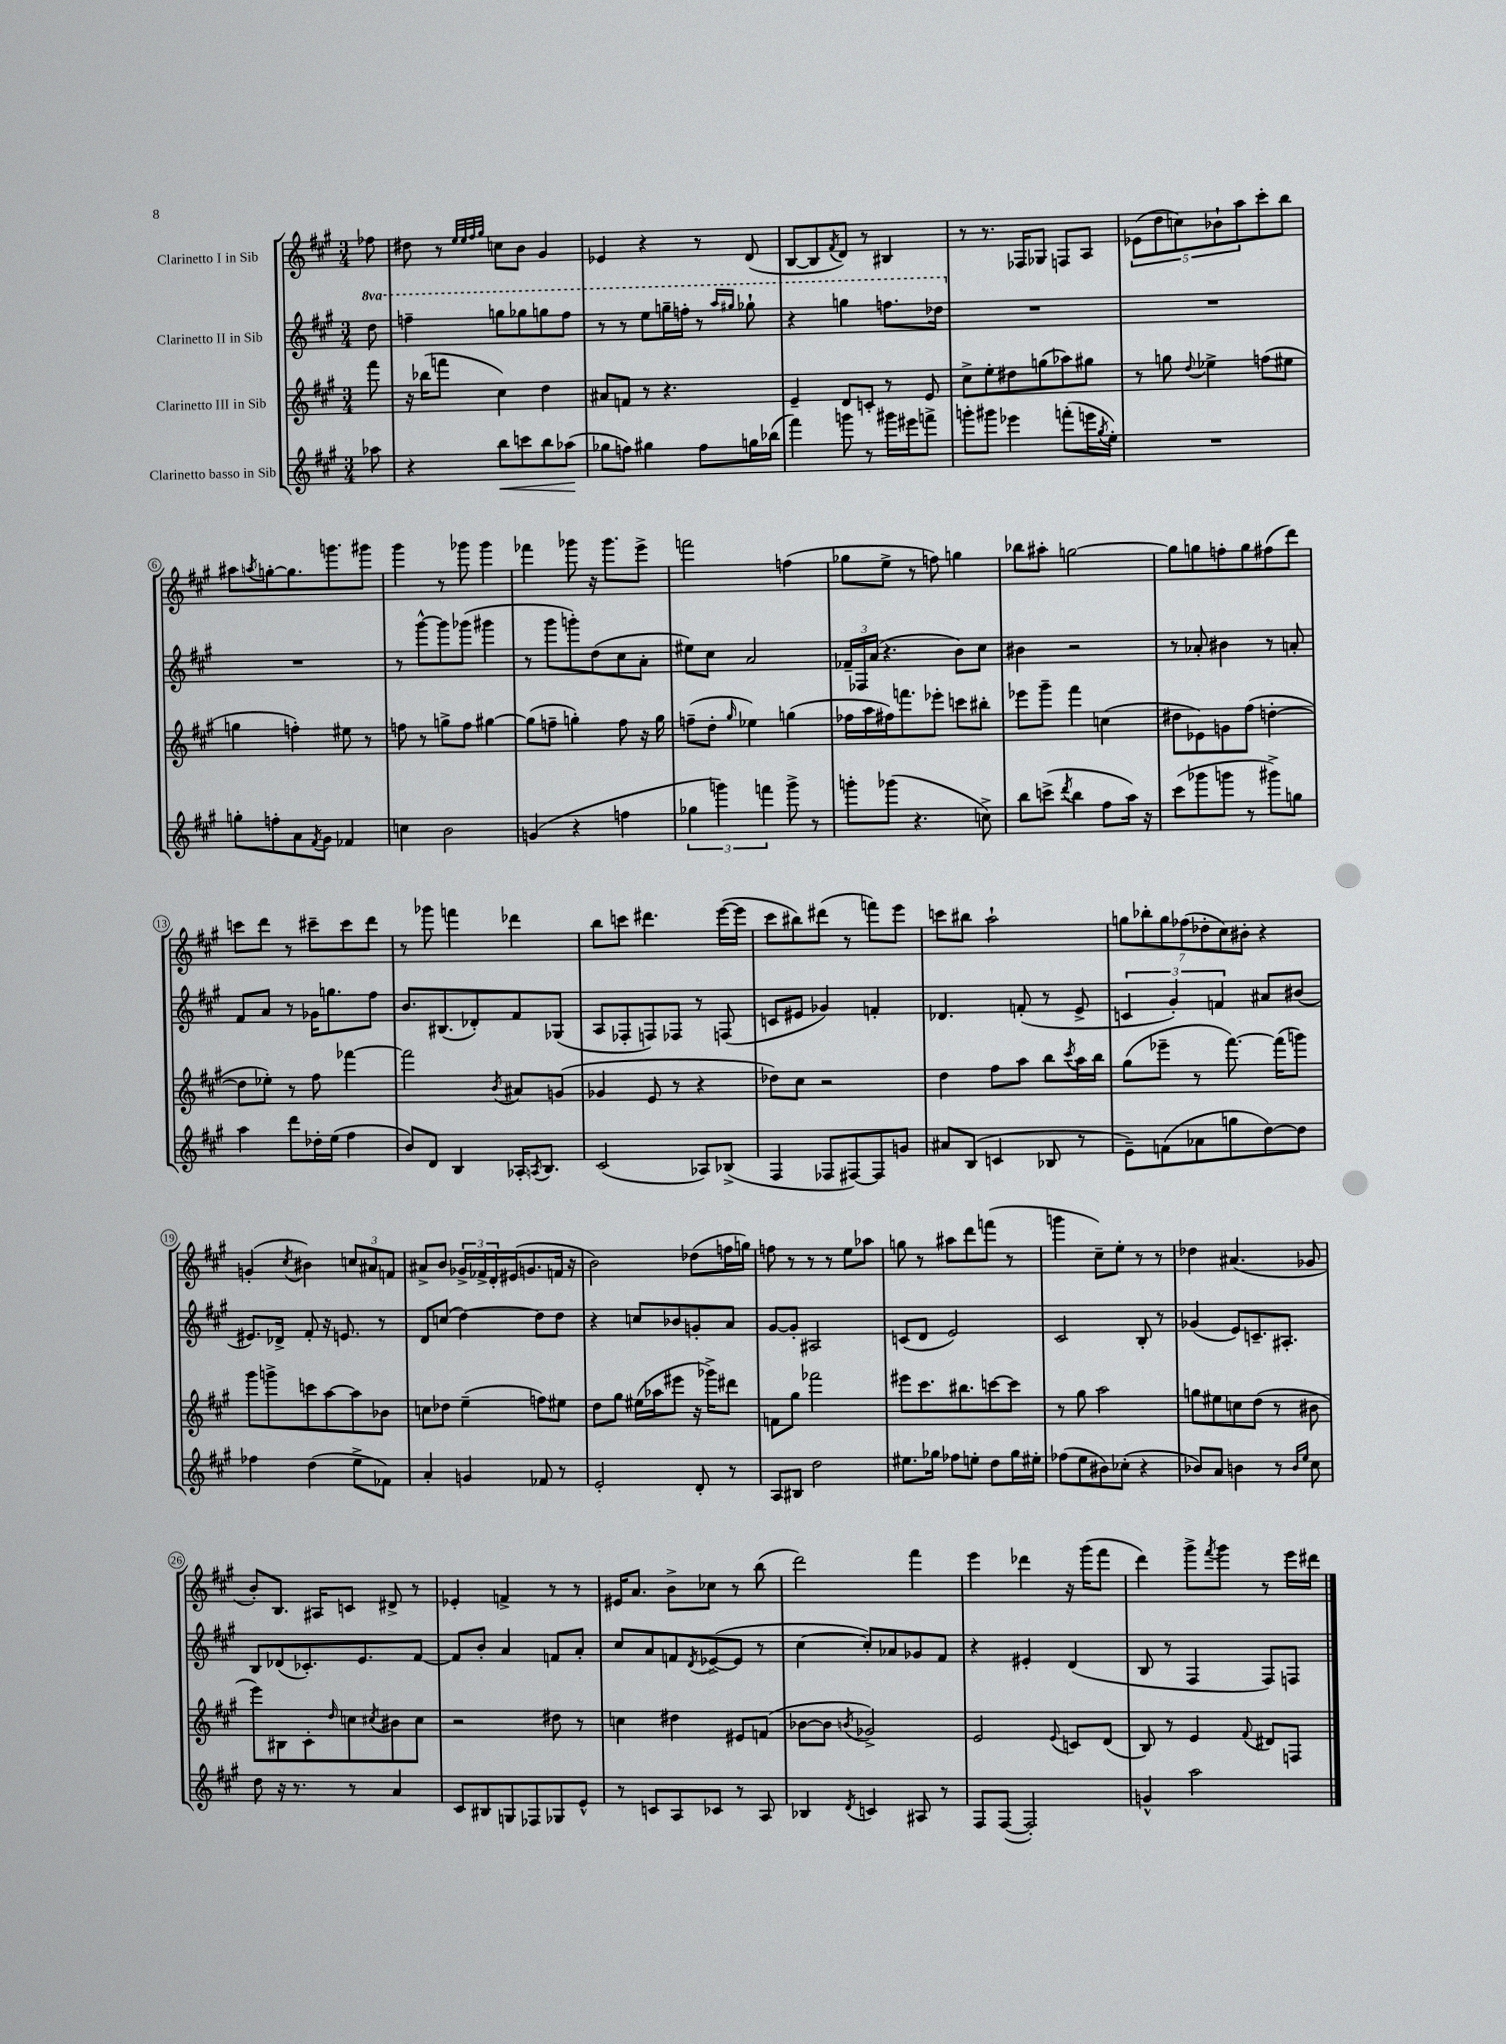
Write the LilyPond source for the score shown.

<<
\new StaffGroup <<
\new Staff = "s0" \with { instrumentName = "Clarinetto I in Sib" } {
    \clef treble \key a \major \numericTimeSignature \time 3/4 \partial 8
    fes''8 |
    dis''8 r8 \grace { e''32 e''32 fis''32 gis''32 } c''8 b'8 gis'4 |
    ees'4 r4 r8 d'8( |
    b8~ b8 \acciaccatura { fis'8 } d'8) r8 bis4 |
    r8 r8. fes16 ges8 f8 a8 |
    \tuplet 5/4 { ees'8( d''8 c''8) bes'8-! a''8 } cis'''8-. b''8 |
    ais''8 \acciaccatura { a''8 } g''8~-. g''8. g'''8. gis'''8 |
    gis'''4 r8 ges'''8 ges'''4 |
    fes'''4 ges'''8 r16 ges'''8. e'''8-> |
    f'''2 f''4( |
    ges''8 e''8-> r8 f''8) g''4 |
    bes''8 ais''8-. g''2~ |
    g''8 g''8 f''8-. g''8 fis''8( d'''8) |
    c'''8 d'''8 r8 cis'''8-- cis'''8 d'''8 |
    r8 ges'''8 f'''4 des'''4 |
    b''8 c'''8 dis'''4. e'''16~( e'''16 |
    cis'''8 bis''8) dis'''8( r8 f'''8) e'''8 |
    c'''8 bis''8 a''2-! |
    \tuplet 7/4 { g''8 bes''8-. g''8 fes''8( des''8-. cis''8) bis'8-. } r4 |
    g'4-.( \acciaccatura { cis''8 } bis'4) \tuplet 3/2 { c''8 ais'8 f'8 } |
    ais'8-> b'8 \tuplet 3/2 { ges'16-> fes'16-> d'16-. } eis'16( g'8. f'16 r16 |
    b'2) des''8( f''16 g''16) |
    f''8 r8 r8 r8 e''8 aes''8 |
    g''8 r8 ais''8 d'''8 f'''8( r8 |
    g'''4 cis''8--) e''8-. r8 r8 |
    des''4 ais'4.( ges'8 |
    b'8-.) b8. ais16 c'8 dis'8-> r8 |
    ees'4-. f'4-> r8 r8 |
    eis'16 a'8. b'8-> ces''8 r8 b''8( |
    d'''2) fis'''4 |
    e'''4 des'''4 r16 gis'''16( fis'''8 |
    d'''4) gis'''8-> \acciaccatura { fis'''8 } gis'''8 r8 e'''16 dis'''16 \bar "|." |
}
\new Staff = "s1" \with { instrumentName = "Clarinetto II in Sib" } {
    \clef treble \key a \major \numericTimeSignature \time 3/4 \set Staff.ottavationMarkups = #ottavation-simple-ordinals \partial 8
    \ottava #1 d'''8 |
    f'''4-- g'''8 ges'''8 g'''8 f'''8 |
    r8 r8 e'''8 g'''16-- f'''16-. r8 \grace { a'''16 gis'''16 } ges'''8-! |
    r4 g'''4 f'''8. des'''16 \ottava #0 |
    R2. |
    R2. |
    R2. |
    r8 gis'''8~-^ gis'''8 ges'''8( gis'''4 |
    r8 gis'''8 g'''8-.) d''8( cis''8 a'8-. |
    eis''8) cis''8 a'2 |
    \tuplet 3/2 { fes'16-- fes16 a'16( } r4. b'8) cis''8 |
    bis'4 r2 |
    r8 aes'8-. bis'4 r8 a'8-. |
    fis'8 a'8 r8 ges'16 g''8. fis''8 |
    b'8. bis8.( des'8-.) fis'8 ges8( |
    a8 fes8-. f8) fes8 r8 f8( |
    c'8 eis'8 ges'4) f'4-. |
    des'4. f'8-.( r8 e'8-> |
    \tuplet 3/2 { c'4 gis'4-.) f'4 } ais'8 bis'8( |
    eis'8.) des'16-> fis'8-. r16 e'8. r8 |
    d'8 c''8( d''4~) d''8 d''8 |
    r4 c''8 bes'8 g'8-. a'8 |
    gis'8~ gis'8-. ais2 |
    c'8( d'8 e'2) |
    cis'2 b8-. r8 |
    ges'4( e'8) c'8.-- ais8.-. |
    b8 des'8( ces'8.-.) e'8. fis'8~ |
    fis'8 b'8-. a'4 f'8 a'8-. |
    cis''8 a'8 f'8 \acciaccatura { d'8 } ees'8~->( ees'8 r8 |
    cis''4~ cis''8-.) aes'8 ges'8 fis'8 |
    r4 eis'4-. d'4( |
    b8 r8 fis4 fis8) f8 \bar "|." |
}
\new Staff = "s2" \with { instrumentName = "Clarinetto III in Sib" } {
    \clef treble \key a \major \numericTimeSignature \time 3/4 \partial 8
    fis'''8 |
    r16 bes''16( f'''8 cis''4) d''4 |
    ais'8 f'8 r8 r4. |
    e'4-- d'8 c'8-. r8 e'8 |
    cis''8-> e''8-. dis''8 g''8( aes''8) gis''8 |
    r8 g''8 \appoggiatura { d''8 } ees''4-> f''8( eis''8 |
    g''4 f''4-.) eis''8 r8 |
    f''8 r8 g''8-> f''8 gis''4~ |
    gis''8( f''8-- g''4-.) f''8 r16 g''16 |
    f''8--( d''8-. \grace { gis''16 } ees''4) g''4( |
    fes''16 a''16 fis''16) f'''8. ees'''8-. c'''8 bis''8-. |
    ees'''8 gis'''8-- fis'''4 c''4( |
    dis''8 ees'8) g'8 fis''8( d''4~-. |
    d''8 ees''8-.) r8 fis''8 fes'''4~ |
    fes'''2 \acciaccatura { b'8 } ais'8 g'8( |
    ges'4 e'8 r8 r4 |
    des''8) cis''8 r2 |
    d''4 fis''8 a''8 b''8 \acciaccatura { cis'''8 } a''16 b''16 |
    gis''8( ees'''8-- r8 fis'''8.~) fis'''16( g'''8) |
    gis'''8 g'''8-> c'''8 a''8~ a''8 bes'8 |
    c''8 des''8 e''4--( f''8) eis''8 |
    d''8 gis''8 eis''16( aes''16 eis'''8 r16 ges'''16->) dis'''8 |
    f'8 gis''8 fes'''2 |
    eis'''8 cis'''8. bis''8. c'''8~ c'''8 |
    r8 gis''8 a''2 |
    g''8 eis''8 c''8 d''8( r8 bis'8 |
    e'''8) bis8 cis'8-. \grace { d''16 } c''8 \acciaccatura { cis''8 } bis'8 cis''8 |
    r2 dis''8 r8 |
    c''4 dis''4 eis'8 f'8( |
    bes'8~ bes'8 \acciaccatura { b'8 } ges'2->) |
    e'2 \appoggiatura { e'8 } c'8 d'8( |
    b8) r8 e'4 \appoggiatura { fis'8 } dis'8 f8 \bar "|." |
}
\new Staff = "s3" \with { instrumentName = "Clarinetto basso in Sib" } {
    \clef treble \key a \major \numericTimeSignature \time 3/4 \partial 8
    aes''8 |
    r4 b''8\< c'''8 b''8 aes''8\!( |
    ges''8 f''8) gis''4 f''8 g''16 bes''16( |
    fis'''4) g'''8 r8 gis'''16 eis'''16 f'''8-> |
    g'''8-. gis'''8 ees'''4 f'''8-.( e'''16 \acciaccatura { gis''8 } e''16-.) |
    R2. |
    g''8-. f''8-. a'8 \acciaccatura { fis'8 } gis'8 fes'4 |
    c''4 b'2 |
    g'4( r4 f''4 |
    \tuplet 3/2 { ges''4 g'''4) f'''4 } g'''8-> r8 |
    g'''8-. ges'''8( r4. c''8->) |
    b''8 c'''8->( \acciaccatura { d'''8 } b''4 fis''8 a''16) r16 |
    cis'''8( ges'''8 g'''8 r8 gis'''8->) g''8 |
    a''4 d'''8 des''16-. e''16( fis''4 |
    b'8) d'8 b4 aes16-. \acciaccatura { a8 } b8. |
    cis'2( aes8) bes8->( |
    fis4 fes8 fis8~) fis8 g'8 |
    ais'8 b8( c'4 bes8 r8 |
    e'8--) f'8( aes'8 g''8 d''8~) d''8 |
    fes''4 d''4( e''8-> fes'8) |
    a'4-. g'4 fes'8 r8 |
    e'2-. d'8-. r8 |
    a8 bis8 d''2 |
    eis''8. ges''16 fes''8 e''8-. d''8 ges''16 eis''16-. |
    fes''8( e''8 bis'8) ces''8-.( r4 |
    bes'8) a'8 b'4 r8 \grace { b'16 e''16 } cis''8 |
    d''8 r16 r8. r8 a'4 |
    cis'8 bis8 g8 fes8 ges8 e'8-^ |
    r8 c'8 a8 ces'8 r8 a8 |
    bes4 \acciaccatura { d'8 } c'4 ais8 r8 |
    fis8 fis8~( fis2-.) |
    g'4-^ a''2 \bar "|." |
}
>>
>>
\layout { \context { \Score \override BarNumber.stencil = #(make-stencil-circler 0.1 0.3 ly:text-interface::print) } }
